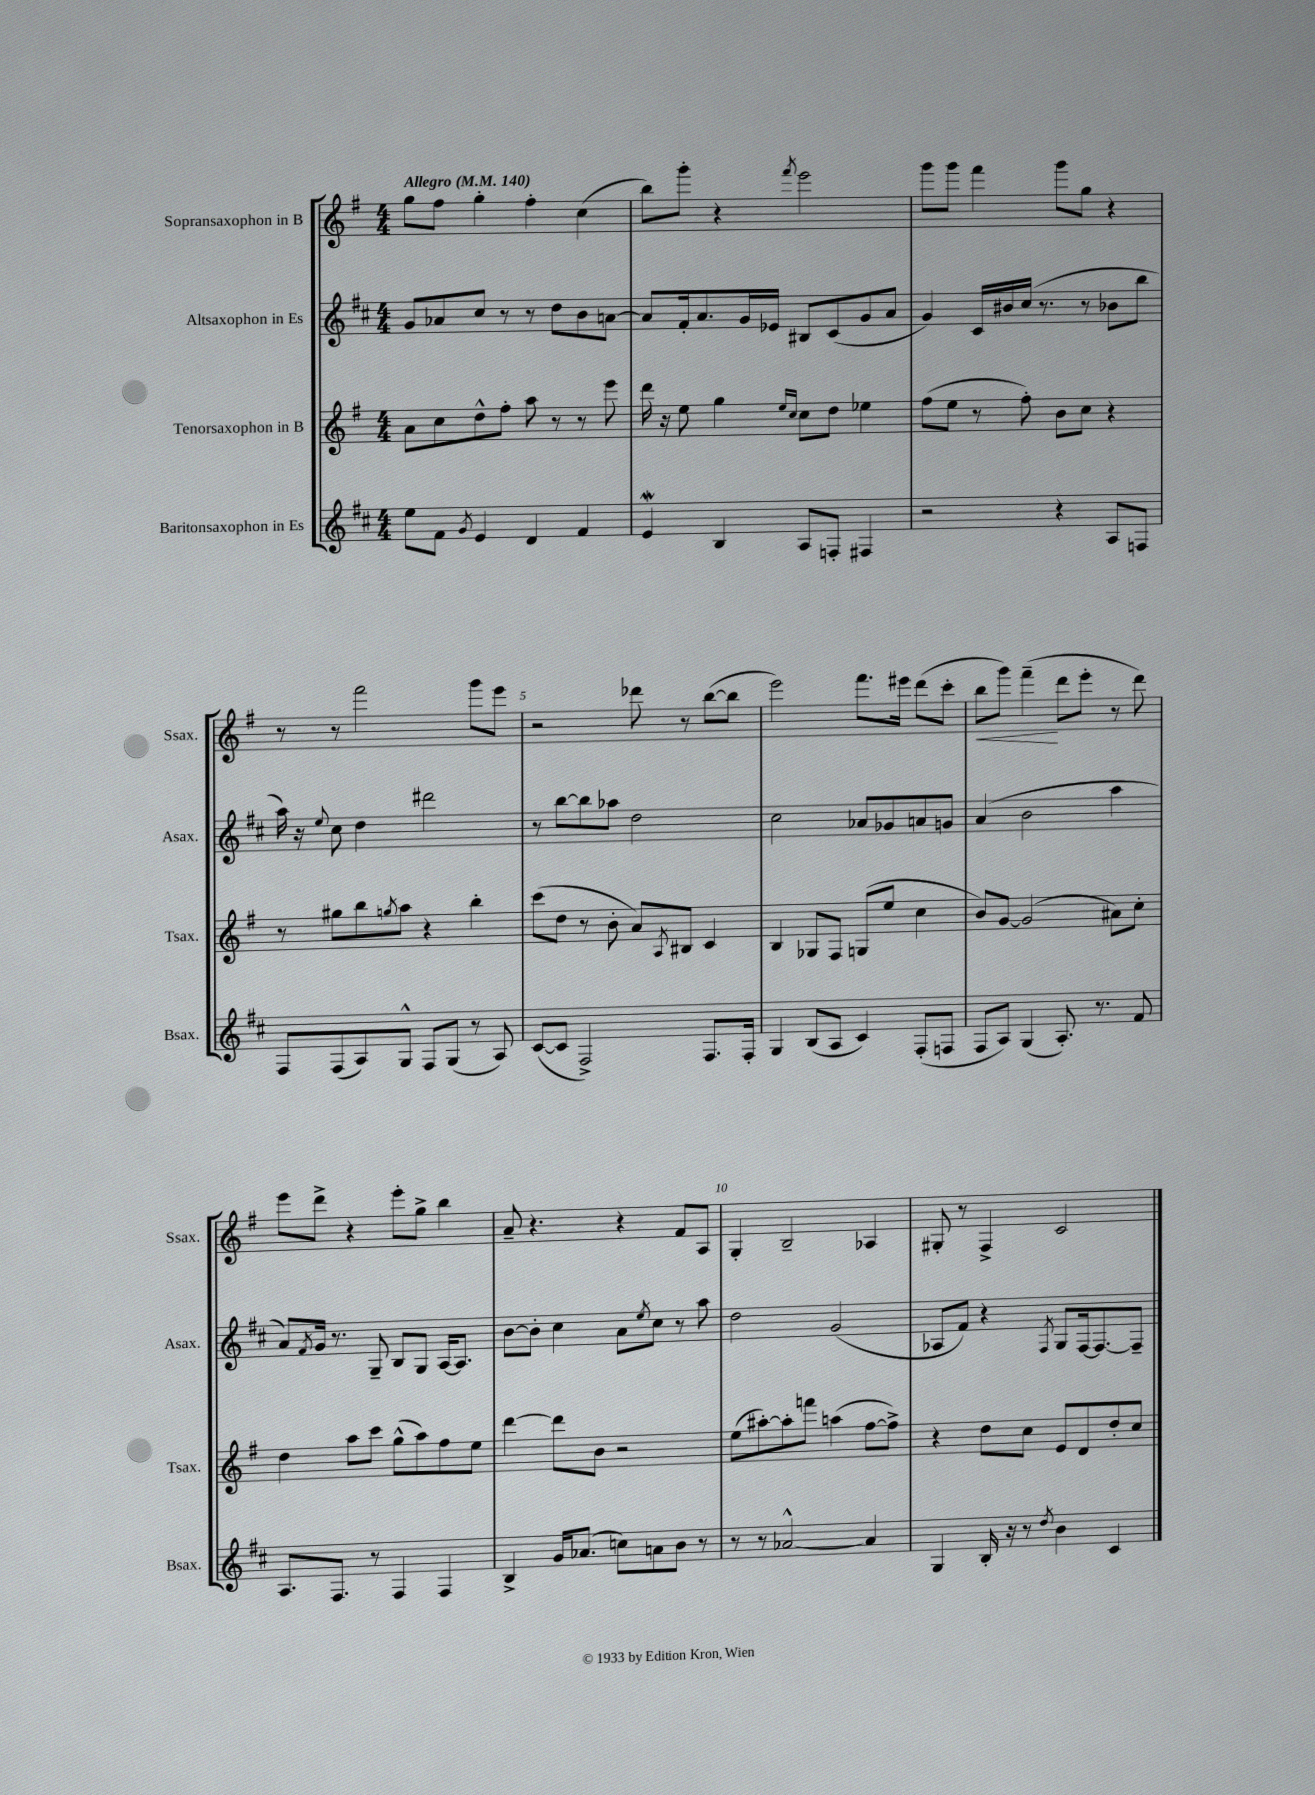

**kern	**kern	**kern	**kern
*staff4	*staff3	*staff2	*staff1
*clefG2	*clefG2	*clefG2	*clefG2
*k[f#c#]	*k[f#]	*k[f#c#]	*k[f#]
*M4/4	*M4/4	*M4/4	*M4/4
*MM140	*MM140	*MM140	*MM140
8ee\L	8a\L	8g/L	8gg\L
8f#\J	8cc\	8a-/	8ff#\J
8qg/	.	.	.
4e/	8dd^^\	8cc#/J	4gg'\
.	8ff#'\J	8r	.
4d/	8aa\	8r	4ff#'\
.	8r	8dd\L	.
4f#/	8r	8b\	(4cc\
.	8eee\	[8a\J	.
=	=	=	=
4e/	16ddd\	8a/]L	8bb\L)
.	16r	.	.
.	8ee\	16f#'/k	8ggg'\J
.	.	8.a/	.
4B/	4gg\	.	4r
.	.	16g/L	.
.	.	16e-/JJ	.
.	16qqee/LL	.	.
.	16qqcc/JJ	.	8qfff#/
8A/L	8cc\L	8B#/L	2eee\
8F'/J	8dd\J	(8c#/	.
4F#/	4ee-\	8g/	.
.	.	8a/J	.
=	=	=	=
2r	(8ff#\L	4g/)	8ggg\L
.	8ee\J	.	8ggg\J
.	8r	16c#/LL	4fff#\
.	.	16b#/	.
.	8ff#'\)	(16cc#/JJ	.
.	.	8.r	.
4r	8b\L	.	8ggg\L
.	8cc\J	8r	8gg\J
8A/L	4r	8b-\L	4r
8F/J	.	8bb\J	.
=	=	=	=
8F#/L	8r	16aa\)	8r
.	.	16r	.
.	.	8qqee/	.
(8F#/	8gg#\L	8cc#\	8r
8A/)	8bb\	4dd\	2fff#\
.	8qgg/	.	.
8G^^/J	8aa\J	.	.
8F#/L	4r	2ddd#\	.
(8G/J	.	.	.
8r	4bb'\	.	8ggg\L
8A/)	.	.	8eee\J
=	=	=	=
([8c#/L	(8ccc\L	8r	2r
8c#/]J	8dd\J	[8bb\L	.
2F#^/)	8r	8bb\]	.
.	8b'\	8aa-\J	.
.	8a/L)	2dd\	8ddd-\
.	8qA/	.	.
.	8B#/J	.	8r
8.F#/L	4c/	.	([8bb\L
.	.	.	8bb\]J
16F#'/Jk	.	.	.
=	=	=	=
4G/	4B/	2cc#\	2eee\)
(8B/L	8G-/L	.	.
8A/J	8F#/J	.	.
4c#/)	(8G/L	8a-/L	8.fff#\L
.	8ee/J	8g-/	.
.	.	.	16eee#\Jk
(8F#'/L	4cc\	8a/	(8ddd\L
8F/J	.	8g/J	8ccc'\J
=	=	=	=
8F#/L	8b/L)	(4a/	8bb\L
8A/J)	[8g/J	.	8ggg\J)
(4G/	(2g/]	2b\	(4fff#~\
8.A'/)	.	.	8ddd\L
.	.	.	8eee'\J
8.r	.	.	.
.	8a#\L)	4aa\	8r
8f#/	8cc'\J	.	8ddd\)
=	=	=	=
8.A/L	4dd\	8a/L)	8eee\L
.	.	8qf#/	.
.	.	16g/Jk	8ddd^\J
8.F#/J	.	8.r	.
.	8aa\L	.	4r
8r	8ccc\J	8G~/	.
4F#/	(8gg^^\L	8B/L	8eee'\L
.	8aa\)	8G/J	8gg^\J
4F#/	8ff#\	[16A/LK	4bb\
.	.	8.A/]J	.
.	8ee\J	.	.
=	=	=	=
4B^/	[4ddd\	[8b\L	8a~/
.	.	8b'\]J	4.r
16g/LK	8ddd\]L	4cc#\	.
(8.a-/J	.	.	.
.	8b\J	.	.
8cc\L)	2r	8a\L	4r
.	.	8qee/	.
8a\	.	8cc#\J	.
8b\J	.	8r	8f#/L
8r	.	8aa\	8A/J
=	=	=	=
8r	(8ee\L	2dd\	4G'/
8r	[8aa#'\)	.	.
[2a-^^/	8aa#'\]	.	2B~/
.	8fff\J	.	.
.	(4aa\	(2g/	.
4a-/]	[8ff#\L	.	4A-/
.	8ff#^\]J)	.	.
=	=	=	=
4G/	4r	8A-/L	8G#'/
.	.	8f#/J)	8r
16B'/	8dd\L	4r	4F#^/
16r	.	.	.
8r	8cc\J	.	.
8qdd/	.	8qF#/	.
4b\	8e/L	8G/L	2c/
.	8d/	[16F#/k	.
.	.	8.F#/_	.
4c#/	8dd'/	.	.
.	8cc/J	8F#~/]J	.
==	==	==	==
*-	*-	*-	*-
